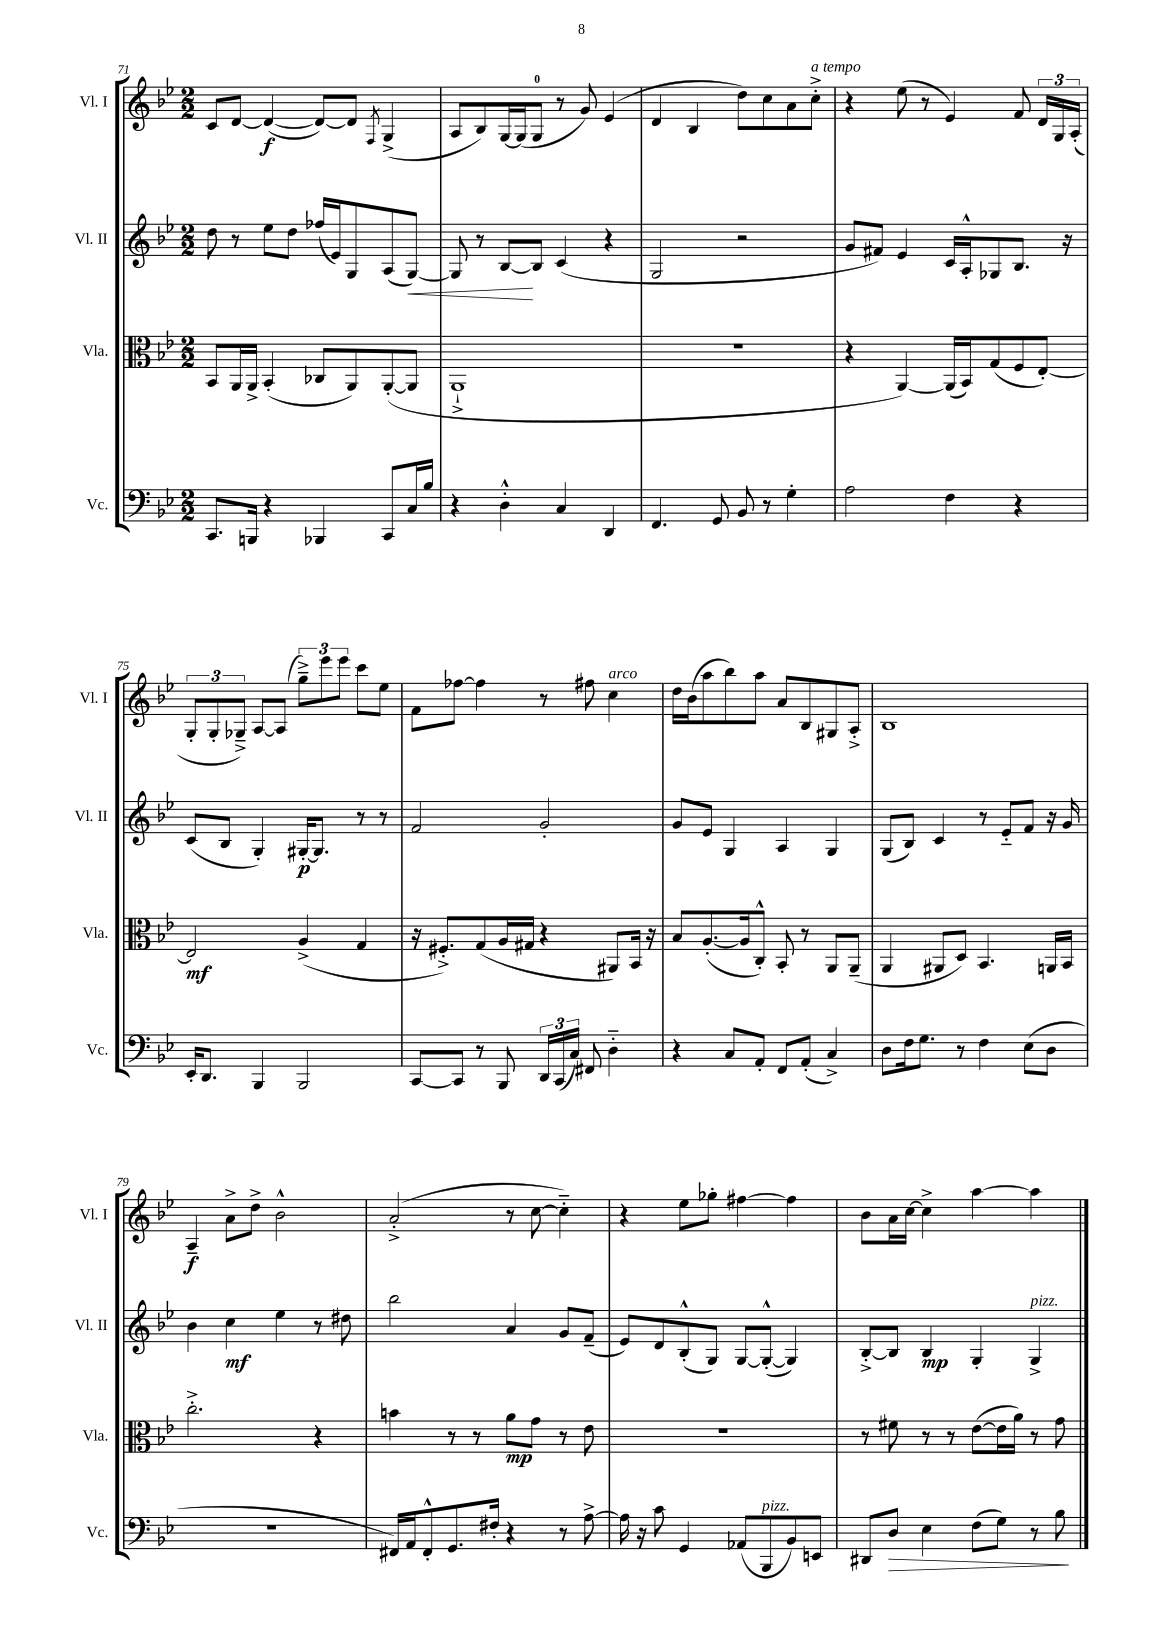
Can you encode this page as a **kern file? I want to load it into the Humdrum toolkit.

**kern	**kern	**kern	**kern
*staff4	*staff3	*staff2	*staff1
*clefF4	*clefC3	*clefG2	*clefG2
*k[b-e-]	*k[b-e-]	*k[b-e-]	*k[b-e-]
*M2/2	*M2/2	*M2/2	*M2/2
8.CC/L	8BB-/L	8dd\	8c/L
.	16AA/L	8r	[8d/J
16BBB/Jk	16AA^/JJ	.	.
4r	(4BB-'/	8ee-\L	(4d/_
.	.	8dd\J	.
4BBB-/	8C-/L	(16ff-/LL	8d/_L)
.	.	16e-/J)	.
.	8AA/)	8G/	8d/]J
.	.	.	8qF/
8CC/L	([8AA'/	(8A/	(4G^/
16C/L	8AA/]J	[8G/J)	.
16B-/JJ	.	.	.
=	=	=	=
4r	1AA`^	8G/]	8A/L
.	.	8r	8B-/)
4D'^^\	.	[8B-/L	[16G/L
.	.	.	(16G/]J
.	.	8B-/]J	8G/J
4C/	.	(4c/	8r
.	.	.	8g/)
4DD/	.	4r	(4e-/
=	=	=	=
4.FF/	1r	2G/	4d/
.	.	.	4B-/
8GG/	.	.	.
8BB-/	.	2r	8dd\L)
8r	.	.	8cc\
4G'\	.	.	8a\
.	.	.	8cc'^\J
=	=	=	=
2A\	4r	8g/L	4r
.	.	8f#/J)	.
.	[4AA/)	4e-/	(8ee-\
.	.	.	8r
4F\	(16AA/]LL	16c/LL	4e-/)
.	16BB-/J)	16A'^^/J	.
.	(8G/	8G-/	.
4r	8F/	8.B-/J	8f/
.	[8E-'/J)	.	24d/LL
.	.	.	24G/
.	.	16r	.
.	.	.	(24A'/JJ
=	=	=	=
16EE-'/LK	2E-/]	(8c/L	12G'/L
8.DD/J	.	.	.
.	.	.	12G'/
.	.	8B-/J	.
.	.	.	12G-~^/J)
4BBB-/	.	4G'/)	[8A/L
.	.	.	(8A/]J
2BBB-/	(4A^/	[16G#'/LK	12gg~^\L)
.	.	8.G#/]J	.
.	.	.	12eee-\
.	.	.	12eee-\J
.	4G/	8r	8ccc\L
.	.	8r	8ee-\J
=	=	=	=
[8CC/L	16r	2f/	8f\L
.	8.F#'^/L)	.	.
8CC/]J	.	.	[8ff-\J
8r	(8G/	.	4ff-\]
8BBB-/	16A/L	.	.
.	16G#/JJ	.	.
24DD/LL	4r	2g'/	8r
(24CC/	.	.	.
24C/JJ)	.	.	.
8FF#/	.	.	8ff#\
4D'~\	8AA#/L)	.	4cc\
.	16BB-/Jk	.	.
.	16r	.	.
=	=	=	=
4r	8B-/L	8g/L	16dd\LL
.	.	.	(16b-\J
.	([8.A'/	8e-/J	8aa\
8C/L	.	4G/	8bb-\)
.	16A/]k	.	.
8AA'/J	8C'^^/J)	.	8aa\J
8FF/L	8BB-'/	4A/	8a/L
(8AA'/J	8r	.	8B-/
4C^/)	8AA/L	4G/	8G#/
.	(8AA~/J	.	8A'^/J
=	=	=	=
8D\L	4AA/	(8G/L	1B-
16F\k	.	8B-/J)	.
8.G\J	.	.	.
.	8AA#/L	4c/	.
8r	8D/J)	.	.
4F\	4.BB-/	8r	.
.	.	8e-'~/L	.
(8E-\L	.	8f/J	.
8D\J	16AA/LL	16r	.
.	16BB-/JJ	16g/	.
=	=	=	=
1r	2.cc'^\	4b-\	4A~/
.	.	4cc\	8a^\L
.	.	.	8dd^\J
.	.	4ee-\	2b-^^\
.	4r	8r	.
.	.	8dd#\	.
=	=	=	=
16FF#/LL)	4b\	2bb-\	(2a'^/
16AA/J	.	.	.
8FF#'^^/	.	.	.
8.GG/	8r	.	.
.	8r	.	.
16F#'/Jk	.	.	.
4r	8a\L	4a/	8r
.	8g\J	.	[8cc\
8r	8r	8g/L	4cc'~\])
[8A^\	8e-\	(8f~/J	.
=	=	=	=
16A\]	1r	8e-/L)	4r
16r	.	.	.
8c\	.	8d/	.
4GG/	.	(8B-'^^/	8ee-\L
.	.	8G/J)	8gg-'\J
(8AA-/L	.	[8G/L	[4ff#\
8BBB-/	.	(8G'^^/_J	.
8BB-/)	.	4G/])	4ff#\]
8EE/J	.	.	.
=	=	=	=
8DD#/L	8r	[8B-'^/L	8b-\L
8D/J	8f#\	8B-/]J	16a\L
.	.	.	[16cc\JJ
4E-\	8r	4B-/	4cc^\]
.	8r	.	.
(8F\L	([8e-\L	4G'/	[4aa\
8G\J)	16e-\]L	.	.
.	16a\JJ)	.	.
8r	8r	4G^/	4aa\]
8B-\	8g\	.	.
==	==	==	==
*-	*-	*-	*-
